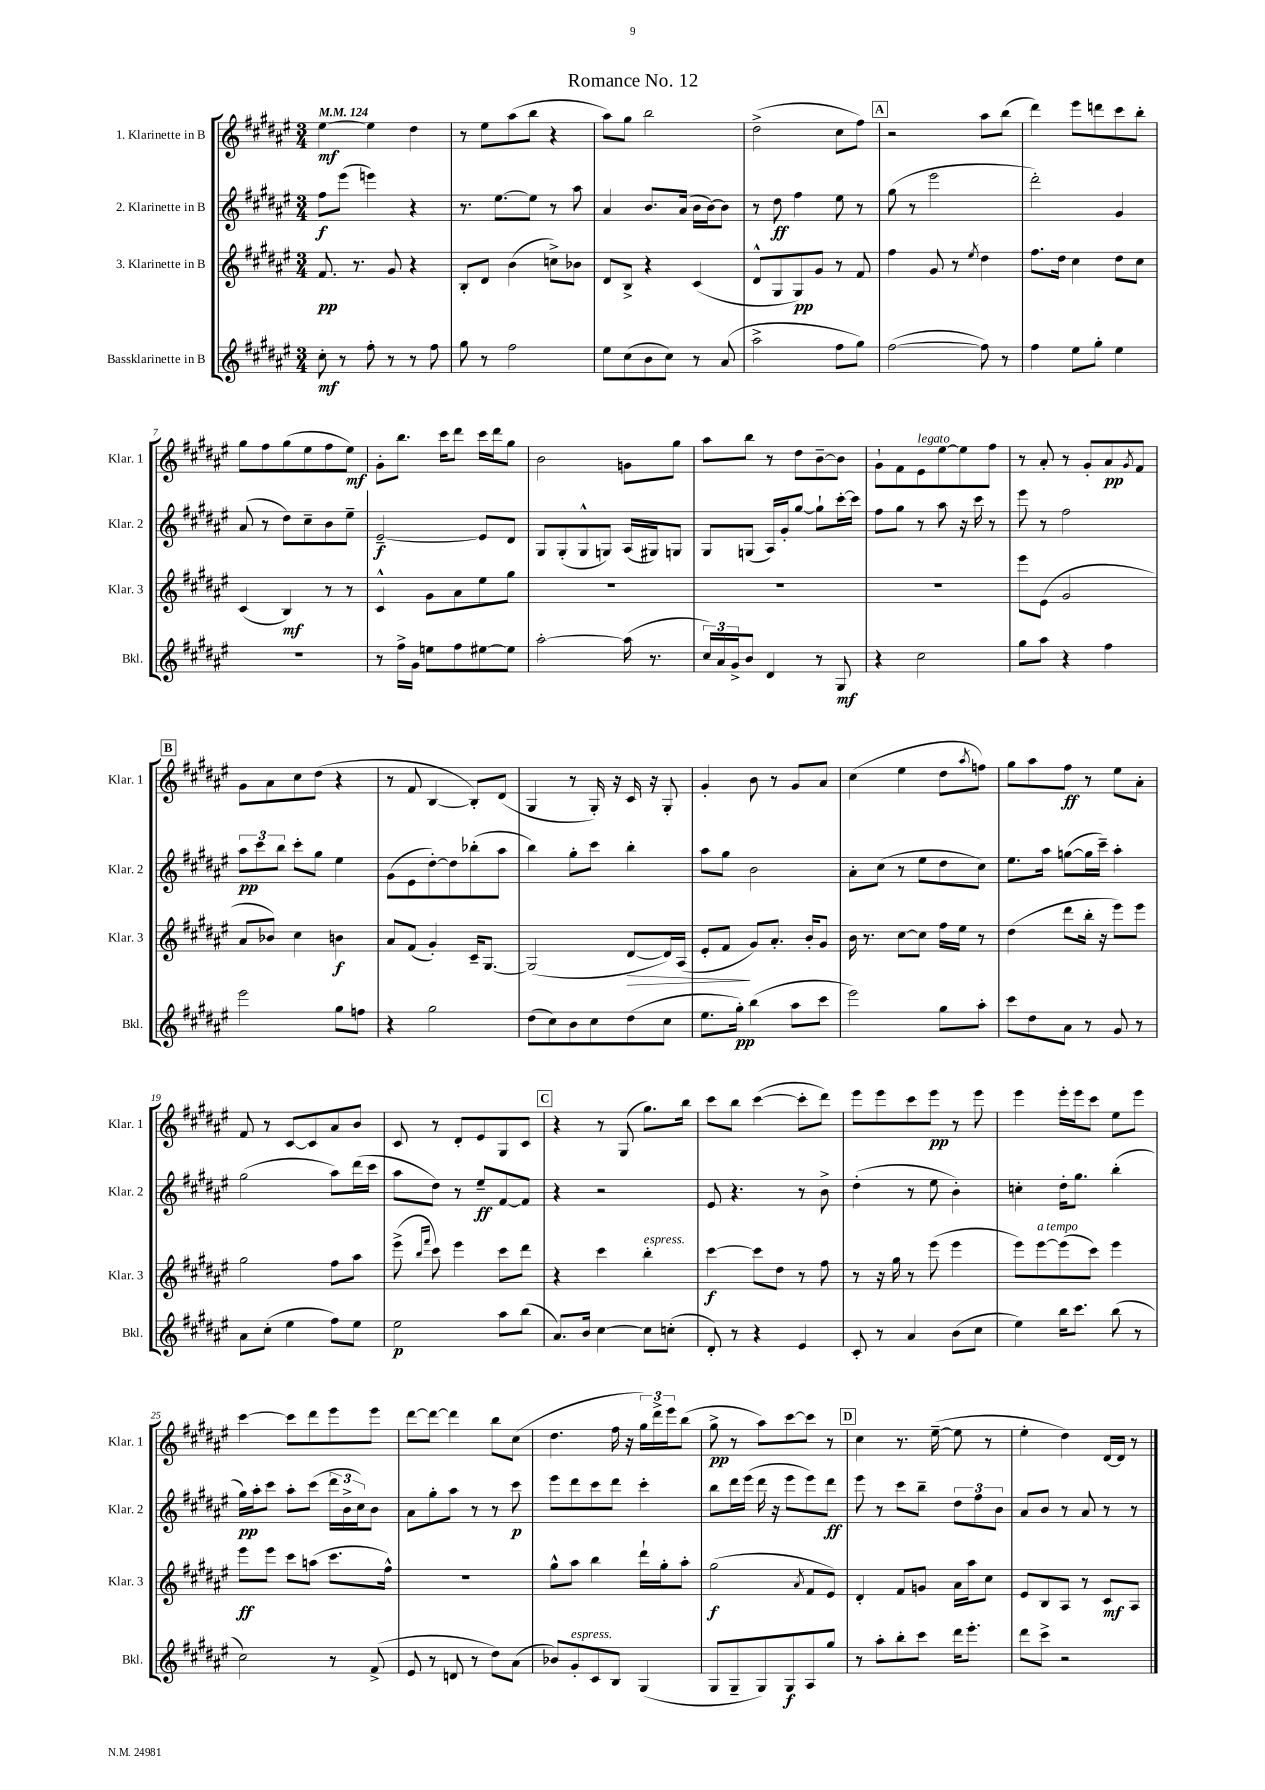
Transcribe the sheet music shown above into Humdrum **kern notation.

**kern	**dynam	**kern	**dynam	**kern	**dynam	**kern	**dynam
*part4	*part4	*part3	*part3	*part2	*part2	*part1	*part1
*staff4	*staff4	*staff3	*staff3	*staff2	*staff2	*staff1	*staff1
*I"Bassklarinette in B	*	*I"3. Klarinette in B	*	*I"2. Klarinette in B	*	*I"1. Klarinette in B	*
*I'Bkl.	*	*I'Klar. 3	*	*I'Klar. 2	*	*I'Klar. 1	*
*clefG2	*	*clefG2	*	*clefG2	*	*clefG2	*
*k[f#c#g#d#a#e#]	*	*k[f#c#g#d#a#e#]	*	*k[f#c#g#d#a#e#]	*	*k[f#c#g#d#a#e#]	*
*M3/4	*	*M3/4	*	*M3/4	*	*M3/4	*
*MM124	*	*MM124	*	*MM124	*	*MM124	*
=1	=1	=1	=1	=1	=1	=1	=1
8cc#'\	mf	8.f#/	pp	8ff#\L	f	[4ee#\	mf
8r	.	.	.	(8eee#\J	.	.	.
.	.	8.r	.	.	.	.	.
8ff#'\	.	.	.	4eeen\)	.	4ee#\]	.
8r	.	8g#/	.	.	.	.	.
8r	.	4r	.	4r	.	4dd#\	.
8ff#\	.	.	.	.	.	.	.
=2	=2	=2	=2	=2	=2	=2	=2
8gg#\	.	8B'/L	.	8.r	.	8r	.
8r	.	8d#/J	.	.	.	8ee#\L	.
.	.	.	.	[8.ee#\L	.	.	.
2ff#\	.	(4b\	.	.	.	(8aa#\	.
.	.	.	.	8ee#\J]	.	8bb\J	.
.	.	8ccn^\L)	.	8r	.	4r	.
.	.	8b-X\J	.	8aa#\	.	.	.
=3	=3	=3	=3	=3	=3	=3	=3
8ee#\L	.	8d#/L	.	4a#/	.	8aa#\L)	.
(8cc#\	.	8B^/J	.	.	.	8gg#\J	.
8b\	.	4r	.	8.b/L	.	2bb\	.
8cc#\J)	.	.	.	.	.	.	.
.	.	.	.	(16a#/Jk	.	.	.
8r	.	(4c#/	.	16b\LL	.	.	.
.	.	.	.	[16b\J)	.	.	.
(8a#/	.	.	.	8b\J]	.	.	.
=4	=4	=4	=4	=4	=4	=4	=4
2aa#^\	.	8d#^^/L	.	8r	.	(2dd#^\	.
.	.	8G#/	.	8dd#\	ff	.	.
.	.	8G#/)	pp	4ff#\	.	.	.
.	.	8g#/J	.	.	.	.	.
8ff#\L	.	8r	.	8ee#\	.	8cc#\L	.
8gg#\J)	.	8f#/	.	8r	.	8ff#\J)	.
!!LO:REH:place=s1:t=A
=5	=5	=5	=5	=5	=5	=5	=5
([2ff#\	.	4ff#\	.	(8gg#\	.	2r	.
.	.	.	.	8r	.	.	.
.	.	8g#/	.	2eee#\	.	.	.
.	.	8r	.	.	.	.	.
.	.	8qee#/	.	.	.	.	.
8ff#\])	.	4dd#\	.	.	.	8aa#\L	.
8r	.	.	.	.	.	(8bb\J	.
=6	=6	=6	=6	=6	=6	=6	=6
4ff#\	.	8.ff#\L	.	2ddd#'\)	.	4ddd#\)	.
.	.	16dd#\Jk	.	.	.	.	.
8ee#\L	.	4cc#\	.	.	.	8eee#\L	.
8gg#'\J	.	.	.	.	.	8dddn\	.
4ee#\	.	8dd#\L	.	4g#/	.	8ccc#\	.
.	.	8cc#\J	.	.	.	8bb'\J	.
!!LO:LB:g=z
=7	=7	=7	=7	=7	=7	=7	=7
2.r	.	(4c#/	.	(8a#/	.	8gg#\L	.
.	.	.	.	8r	.	8ff#\	.
.	.	4B/)	mf	8dd#\L)	.	(8gg#\	.
.	.	.	.	8cc#~\	.	8ee#\	.
.	.	8r	.	8b\	.	8ff#\	.
.	.	8r	.	8ee#~\J	.	8ee#\J)	mf
=8	=8	=8	=8	=8	=8	=8	=8
8r	.	4c#^^/	.	[2e#~/	f	8g#'\L	.
16ff#^\LL	.	.	.	.	.	8.bb\J	.
16g#\JJ	.	.	.	.	.	.	.
8een\L	.	8g#\L	.	.	.	.	.
.	.	.	.	.	.	16ccc#\KL	.
8ff#\	.	8a#\	.	.	.	8ddd#\J	.
[8ee#X\	.	8ee#\	.	8e#/L]	.	16ccc#\LL	.
.	.	.	.	.	.	16ddd#\J	.
8ee#\J]	.	8gg#\J	.	8d#/J	.	8gg#\J	.
=9	=9	=9	=9	=9	=9	=9	=9
[2aa#'\	.	2.r	.	8G#/L	.	2b\	.
.	.	.	.	(8G#'/	.	.	.
.	.	.	.	8G#^^/	.	.	.
.	.	.	.	8Gn/J)	.	.	.
(16aa#\]	.	.	.	(16A#/LL	.	8gn\L	.
8.r	.	.	.	16G#X/J)	.	.	.
.	.	.	.	8Gn/J	.	8gg#\J	.
=10	=10	=10	=10	=10	=10	=10	=10
24cc#/LL)	.	2.r	.	8G#/L	.	8aa#\L	.
24a#/	.	.	.	.	.	.	.
24g#^/J	.	.	.	.	.	.	.
8b/J	.	.	.	(8Gn/J	.	8bb\J	.
4d#/	.	.	.	16A#/LL)	.	8r	.
.	.	.	.	16g#'/J	.	.	.
.	.	.	.	[8gg#/J	.	8dd#\L	.
8r	.	.	.	8gg#`\L]	.	[8b~\	.
8G#/	mf	.	.	[16ccc#'\L	.	8b\J]	.
.	.	.	.	16ccc#\JJ]	.	.	.
=11	=11	=11	=11	=11	=11	=11	=11
4r	.	2.r	.	8ff#\L	.	8g#`\L	.
.	.	.	.	8gg#\J	.	8f#\	.
!	!	!	!	!	!	!LO:TX:a:i:t=legato	!
2cc#\	.	.	.	8r	.	8e#\	.
.	.	.	.	8aa#\	.	[8ee#\	.
.	.	.	.	16r	.	8ee#\]	.
.	.	.	.	16ccc#\	.	.	.
.	.	.	.	8r	.	8ff#\J	.
=12	=12	=12	=12	=12	=12	=12	=12
8gg#\L	.	8eee#\L	.	8eee#\	.	8r	.
8aa#\J	.	(8e#\J	.	8r	.	8a#'/	.
4r	.	2g#/	.	2ff#\	.	8r	.
.	.	.	.	.	.	8g#'/L	.
4ff#\	.	.	.	.	.	8a#/	pp
.	.	.	.	.	.	8qg#/	.
.	.	.	.	.	.	8f#/J	.
!!LO:LB:g=z
!!LO:REH:place=s1:t=B
=13	=13	=13	=13	=13	=13	=13	=13
2eee#\	.	8a#/L	.	12aa#\L	pp	8g#\L	.
.	.	.	.	12ccc#\	.	.	.
.	.	8b-X/J)	.	.	.	8a#\	.
.	.	.	.	12bb\J	.	.	.
.	.	4cc#\	.	8ccc#'\L	.	8cc#\	.
.	.	.	.	8gg#\J	.	(8dd#\J	.
8gg#\L	.	4bn\	f	4ee#\	.	4r	.
8ffn\J	.	.	.	.	.	.	.
=14	=14	=14	=14	=14	=14	=14	=14
4r	.	8a#/L	.	(8g#\L	.	8r	.
.	.	(8f#/J	.	8e#\	.	8f#/	.
2gg#\	.	4g#'/)	.	[8dd#'\)	.	[4B/	.
.	.	.	.	8dd#\]	.	.	.
.	.	16c#~/KL	.	(8bb-X'\	.	8B'/L])	.
.	.	[8.G#/J	.	.	.	.	.
.	.	.	.	8aa#\J	.	(8d#/J	.
=15	=15	=15	=15	=15	=15	=15	=15
(8dd#\L	.	(2G#/]	.	4bb\)	.	4G#/	.
8cc#\)	.	.	.	.	.	.	.
8b\	.	.	.	8gg#'\L	.	8r	.
8cc#\	.	.	.	8ccc#\J	.	16G#'/)	.
.	.	.	.	.	.	16r	.
!	!	!	!LO:HP:b	!	!	!	!
(8dd#\	.	[8d#/L	>	4bb'\	.	16c#/	.
.	.	.	.	.	.	16r	.
8cc#\J	.	16d#/L])	.	.	.	8G#'/	.
.	.	(16A#/JJ	.	.	.	.	.
=16	=16	=16	=16	=16	=16	=16	=16
8.ee#\L	.	8e#'/L	.	8aa#\L	.	4g#'/	.
.	.	8f#/J	.	8gg#\J	.	.	.
16gg#'\Jk)	pp	.	.	.	.	.	.
(4bb\	.	8g#/L)	]	2b\	.	8b\	.
.	.	8.a#'/J	.	.	.	8r	.
8aa#\L	.	.	.	.	.	8g#/L	.
.	.	16b'/KL	.	.	.	.	.
8ccc#\J	.	8g#/J	.	.	.	8a#/J	.
=17	=17	=17	=17	=17	=17	=17	=17
2eee#\)	.	16b\	.	8a#'\L	.	(4cc#\	.
.	.	8.r	.	.	.	.	.
.	.	.	.	(8cc#\J	.	.	.
.	.	[8cc#\L	.	8r	.	4ee#\	.
.	.	8cc#\J]	.	8ee#\L	.	.	.
8gg#\L	.	16ff#\LL	.	8dd#\	.	8dd#\L	.
.	.	16ee#\JJ	.	.	.	.	.
.	.	.	.	.	.	8qaa#/	.
8aa#'\J	.	8r	.	8cc#\J)	.	8ffn\J)	.
=18	=18	=18	=18	=18	=18	=18	=18
8ccc#\L	.	(4dd#\	.	8.ee#\L	.	8gg#\L	.
8dd#\	.	.	.	.	.	8aa#\	.
.	.	.	.	16aa#\Jk	.	.	.
8a#\J	.	8ddd#\L	.	([8ggn\L	.	8ff#\J	ff
8r	.	16bb'\Jk	.	16gg\L]	.	8r	.
.	.	16r	.	16ccc#~\JJ)	.	.	.
8g#/	.	8eee#\L)	.	4aa#'\	.	8ee#\L	.
8r	.	8eee#\J	.	.	.	8a#'\J	.
!!LO:LB:g=z
=19	=19	=19	=19	=19	=19	=19	=19
8a#\L	.	2gg#\	.	(2gg#\	.	8f#/	.
(8cc#'\J	.	.	.	.	.	8r	.
4ee#\	.	.	.	.	.	[8c#/L	.
.	.	.	.	.	.	8c#/]	.
8ff#\L)	.	8ff#\L	.	8aa#\L)	.	8a#/	.
8ee#\J	.	8aa#\J	.	(16ddd#\L	.	8b/J	.
.	.	.	.	16ccc#\JJ	.	.	.
=20	=20	=20	=20	=20	=20	=20	=20
2ee#\	p	(8eee#^\	.	8aa#\L	.	8c#/	.
.	.	16qqbb/LL	.	.	.	.	.
.	.	16qqfff#/JJ	.	.	.	.	.
.	.	8ccc#\)	.	8dd#\J)	.	8r	.
.	.	4eee#\	.	8r	.	8d#'/L	.
.	.	.	.	8ee#~/L	ff	8e#/	.
8aa#\L	.	8ccc#\L	.	[8f#/	.	8G#/	.
(8bb\J	.	8ddd#\J	.	8f#/J]	.	8c#/J	.
!!LO:REH:place=s1:t=C
=21	=21	=21	=21	=21	=21	=21	=21
8.a#/L)	.	4r	.	4r	.	4r	.
16b/Jk	.	.	.	.	.	.	.
[4cc#\	.	4ccc#\	.	2r	.	8r	.
.	.	.	.	.	.	(8G#/	.
!	!	!LO:TX:a:i:t=espress.	!	!	!	!	!
8cc#\L]	.	4bb'\	.	.	.	8.gg#\L)	.
(8ccn'\J	.	.	.	.	.	.	.
.	.	.	.	.	.	16bb\Jk	.
=22	=22	=22	=22	=22	=22	=22	=22
8d#'/)	.	[4ccc#\	f	8e#/	.	8ccc#\L	.
8r	.	.	.	4.r	.	8bb\J	.
4r	.	8ccc#\L]	.	.	.	([4ccc#\	.
.	.	8dd#\J	.	.	.	.	.
4e#/	.	8r	.	8r	.	8ccc#'\L]	.
.	.	8ff#\	.	8b^\	.	8ddd#\J)	.
=23	=23	=23	=23	=23	=23	=23	=23
8c#'/	.	8r	.	(4dd#'\	.	8eee#\L	.
8r	.	16r	.	.	.	8eee#\	.
.	.	16gg#\	.	.	.	.	.
4a#/	.	8r	.	8r	.	8ccc#\	.
.	.	(8eee#\	.	8ee#\	.	8eee#\J	pp
(8b\L	.	4eee#\	.	4b'\)	.	8r	.
8cc#\J	.	.	.	.	.	8eee#\	.
=24	=24	=24	=24	=24	=24	=24	=24
4ee#\)	.	8eee#\L)	.	4ccn'\	.	4eee#\	.
!	!	!LO:TX:a:i:t=a tempo	!	!	!	!	!
.	.	[8eee#\	.	.	.	.	.
16bb\KL	.	(8eee#\]	.	16dd#'\KL	.	16eee#'\LL	.
8.ccc#\J	.	.	.	8.gg#\J	.	16eee#\J	.
.	.	8ccc#\J)	.	.	.	8ccc#\J	.
(8bb\	.	4eee#\	.	(4bb'\	.	8ee#\L	.
8r	.	.	.	.	.	8eee#\J	.
!!LO:LB:g=z
=25	=25	=25	=25	=25	=25	=25	=25
2cc#\)	.	8eee#\L	ff	16gg#\LL)	pp	[4ccc#\	.
.	.	.	.	16aa#'\J	.	.	.
.	.	8eee#\J	.	8ccc#\J	.	.	.
.	.	8ccc#\L	.	8aa#'\L	.	8ccc#\L]	.
.	.	(8aan\J	.	(8ccc#\J	.	8ddd#\	.
8r	.	8.ccc#\L	.	24ddd#\LL	.	8eee#\	.
.	.	.	.	24b^\	.	.	.
.	.	.	.	24cc#\J)	.	.	.
(8f#^/	.	.	.	8b\J	.	8eee#\J	.
.	.	16ff#^^\Jk)	.	.	.	.	.
=26	=26	=26	=26	=26	=26	=26	=26
8e#/	.	2.r	.	8a#\L	.	[8ddd#\L	.
8r	.	.	.	8gg#'\	.	8ddd#\J_	.
8dn/	.	.	.	8aa#\J	.	4ddd#\]	.
8r	.	.	.	8r	.	.	.
8dd#\L)	.	.	.	8r	.	8bb\L	.
(8a#\J	.	.	.	8ccc#\	p	(8cc#\J	.
=27	=27	=27	=27	=27	=27	=27	=27
8b-X/L)	.	8gg#^^\L	.	8eee#\L	.	4.dd#\	.
!LO:TX:a:i:t=espress.	!	!	!	!	!	!	!
8g#'/	.	8aa#\J	.	8ddd#\	.	.	.
8c#/	.	4bb\	.	8ccc#\	.	.	.
8B/J	.	.	.	8ddd#\J	.	16ff#\	.
.	.	.	.	.	.	16r	.
(4G#/	.	16ddd#`\LL	.	4ccc#'\	.	24gg#\LL)	.
.	.	.	.	.	.	24ddd#^\	.
.	.	16gg#'\J	.	.	.	.	.
.	.	.	.	.	.	24eee#\J	.
.	.	8aa#'\J	.	.	.	(8bb\J	.
=28	=28	=28	=28	=28	=28	=28	=28
8G#/L	.	(2gg#\	f	8bb\L	.	8gg#^\	pp
8G#~/	.	.	.	16ddd#\L	.	8r	.
.	.	.	.	(16eee#\JJ	.	.	.
8G#/)	.	.	.	16ddd#\	.	8aa#\L)	.
.	.	.	.	16r	.	.	.
8G#/	f	.	.	8eee#\L	.	[8ccc#\	.
.	.	8qa#/	.	.	.	.	.
8A#/	.	8f#/L	.	8eee#\)	.	8ccc#\J]	.
8gg#/J	.	8e#/J)	.	8ddd#\J	ff	8r	.
!!LO:REH:place=s1:t=D
=29	=29	=29	=29	=29	=29	=29	=29
8r	.	4d#'/	.	8eee#\	.	4cc#\	.
8aa#'\L	.	.	.	8r	.	.	.
8bb'\	.	8f#/L	.	8ccc#\L	.	8.r	.
8ccc#\J	.	8gn/J	.	8bb~\J	.	.	.
.	.	.	.	.	.	([16ee#~\	.
16ddd#\KL	.	16a#\LL	.	12dd#\L	.	8ee#\]	.
8.eee#'\J	.	16aa#\J	.	.	.	.	.
.	.	.	.	12ff#\	.	.	.
.	.	8cc#\J	.	.	.	8r	.
.	.	.	.	12b\J	.	.	.
=30	=30	=30	=30	=30	=30	=30	=30
8ddd#\L	.	8e#/L	.	8a#/L	.	4ee#'\	.
8ccc#^\J	.	8B/	.	8b/J	.	.	.
2r	.	8A#/J	.	8r	.	4dd#\)	.
.	.	8r	.	8a#/	.	.	.
.	.	8c#/L	mf	8r	.	[16d#/LL	.
.	.	.	.	.	.	16d#/JJ]	.
.	.	8A#/J	.	8r	.	8r	.
==	==	==	==	==	==	==	==
*-	*-	*-	*-	*-	*-	*-	*-
